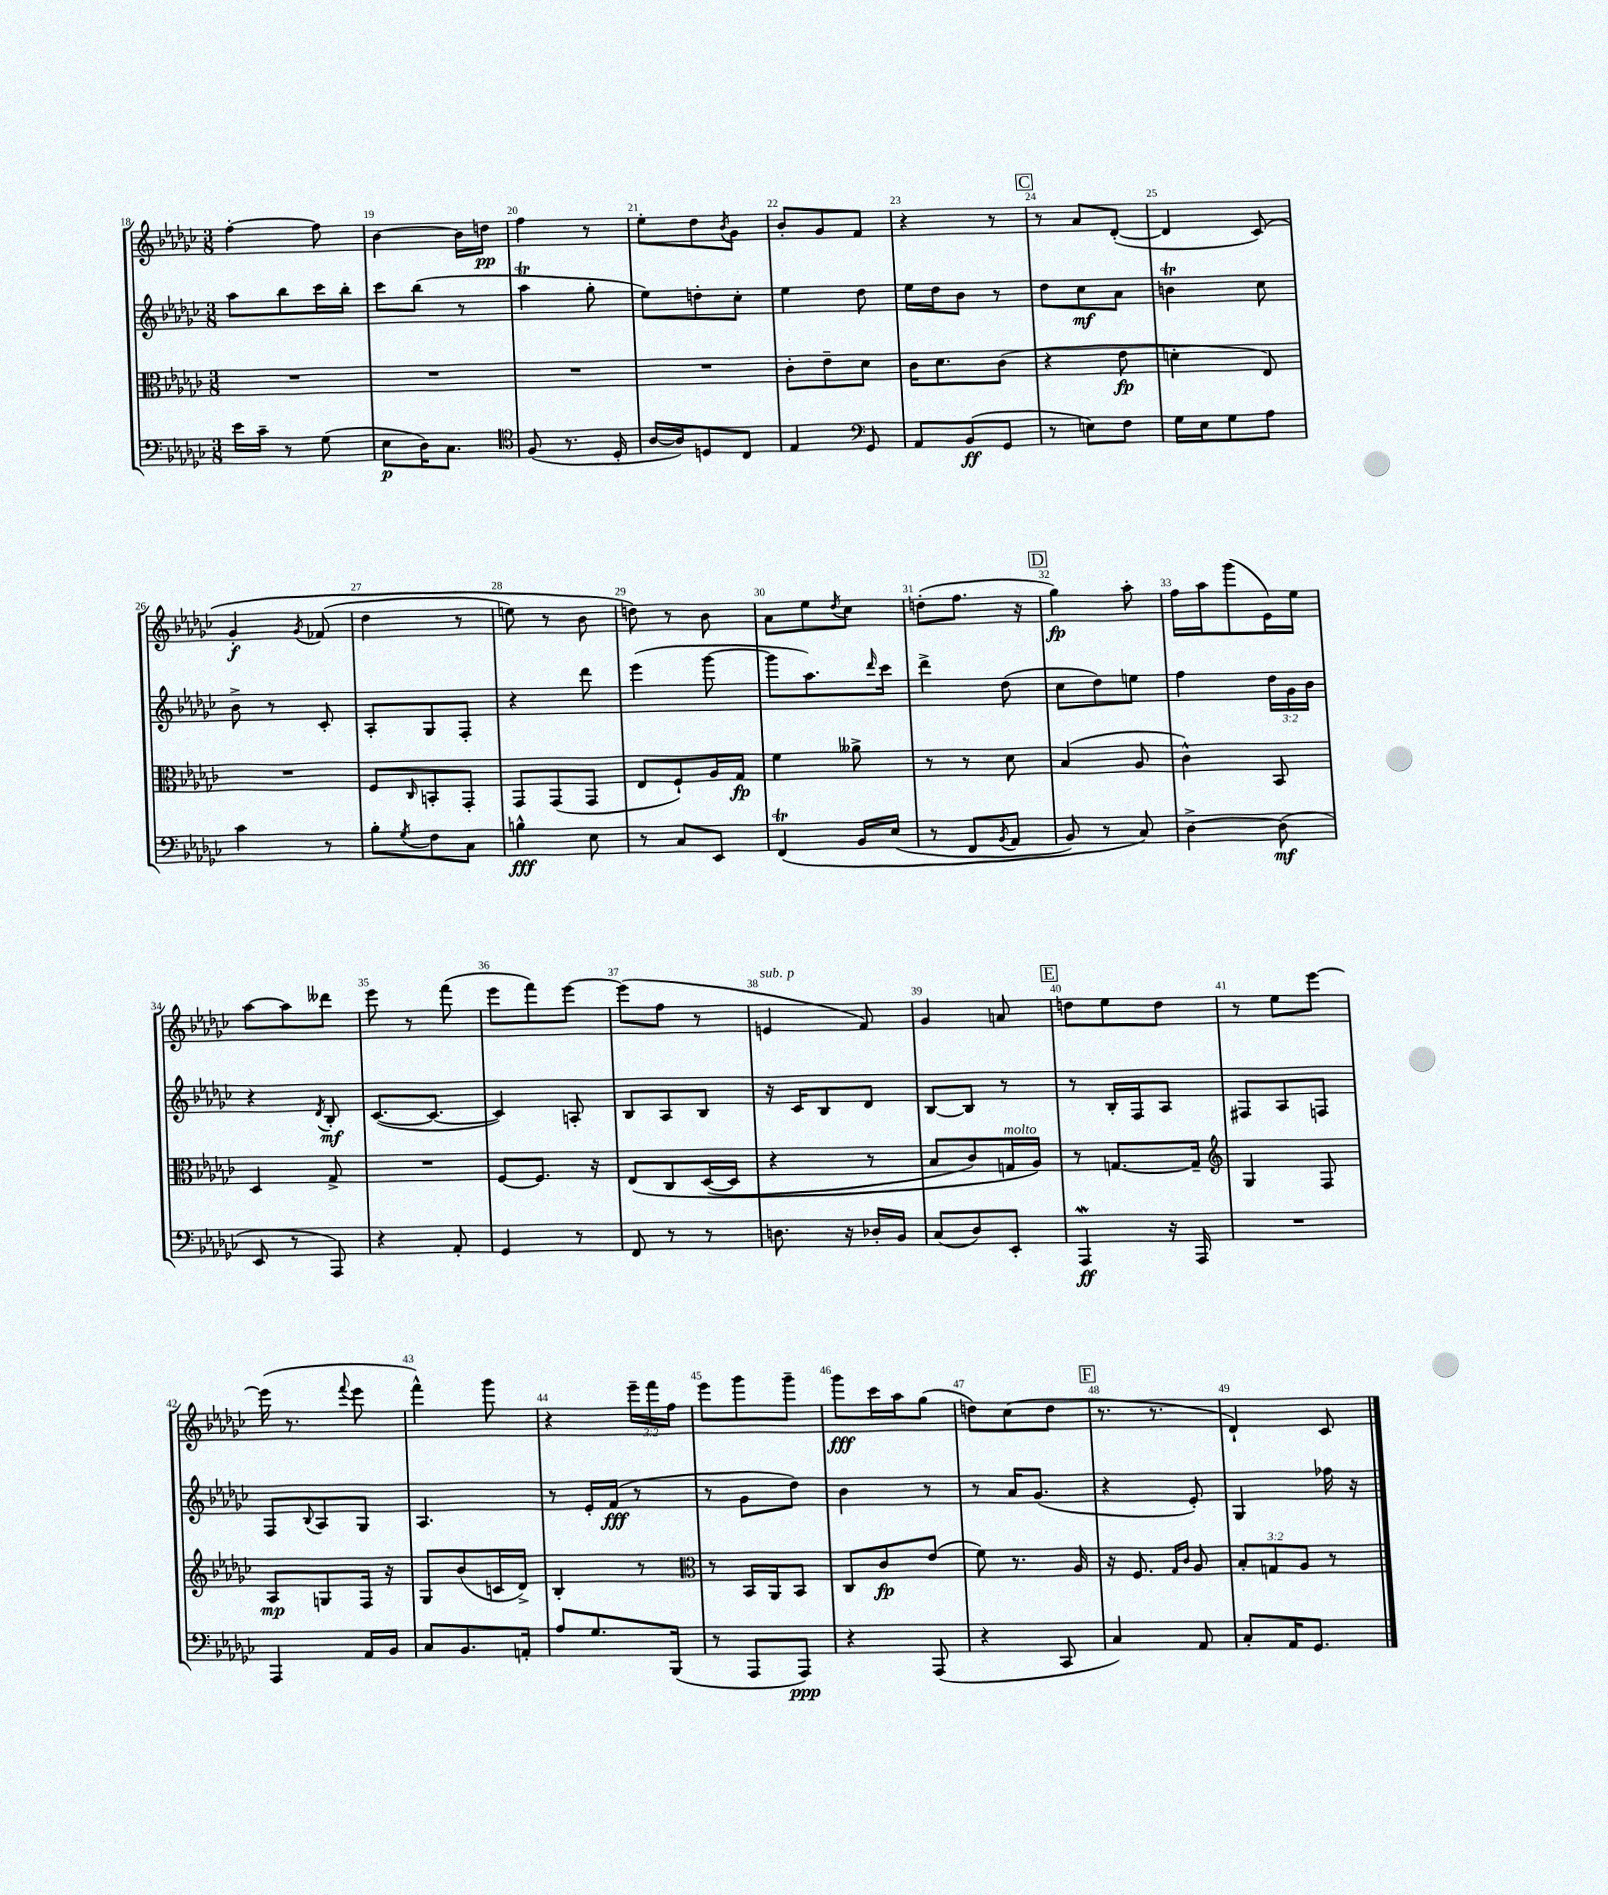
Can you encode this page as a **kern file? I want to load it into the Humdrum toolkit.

**kern	**dynam	**kern	**dynam	**kern	**dynam	**kern	**dynam
*part4	*part4	*part3	*part3	*part2	*part2	*part1	*part1
*staff4	*staff4	*staff3	*staff3	*staff2	*staff2	*staff1	*staff1
*clefF4	*	*clefC3	*	*clefG2	*	*clefG2	*
*k[b-e-a-d-g-c-]	*	*k[b-e-a-d-g-c-]	*	*k[b-e-a-d-g-c-]	*	*k[b-e-a-d-g-c-]	*
*M3/8	*	*M3/8	*	*M3/8	*	*M3/8	*
=18	=18	=18	=18	=18	=18	=18	=18
16e-\LL	.	4.r	.	8aa-\L	.	[4ff'\	.
16c-~\JJ	.	.	.	.	.	.	.
8r	.	.	.	8bb-\	.	.	.
(8G-\	.	.	.	16ccc-\L	.	8ff\]	.
.	.	.	.	16bb-'\JJ	.	.	.
=19	=19	=19	=19	=19	=19	=19	=19
8E-\L	p	4.r	.	8ccc-\L	.	[4b-\	.
16D-\K)	.	.	.	(8bb-\J	.	.	.
8.C-\J	.	.	.	.	.	.	.
.	.	.	.	8r	.	16b-\LL]	.
.	.	.	.	.	.	16ddn\JJ	pp
=20	=20	=20	=20	=20	=20	=20	=20
*clefC4	*	*	*	*	*	*	*
(8F/	.	4.r	.	4aa-T\	.	4ff\	.
8.r	.	.	.	.	.	.	.
.	.	.	.	8gg-'\	.	8r	.
16D-'/	.	.	.	.	.	.	.
=21	=21	=21	=21	=21	=21	=21	=21
[16A-/LL	.	4.r	.	8ee-\L)	.	8ee-'\L	.
16A-/J])	.	.	.	.	.	.	.
8Dn/	.	.	.	8ddn'\	.	8dd-\	.
.	.	.	.	.	.	8qb-/	.
8C-/J	.	.	.	8cc-'\J	.	8g-\J	.
=22	=22	=22	=22	=22	=22	=22	=22
4E-/	.	8c-'\L	.	4ee-\	.	8b-'/L	.
.	.	8e-~\	.	.	.	8g-/	.
*clefF4	*	*	*	*	*	*	*
8GG-/	.	8d-\J	.	8dd-\	.	8f/J	.
=23	=23	=23	=23	=23	=23	=23	=23
8AA-/L	.	16c-\KL	.	16ee-\LL	.	4r	.
.	.	8.d-\	.	16dd-\J	.	.	.
(8BB-/	ff	.	.	8b-\J	.	.	.
8GG-/J	.	(8c-\J	.	8r	.	8r	.
!!LO:REH:place=s1:t=C
=24	=24	=24	=24	=24	=24	=24	=24
8r	.	4r	.	8dd-\L	.	8r	.
8En\L)	.	.	.	8cc-\	mf	8a-/L	.
8F\J	.	8e-\	fp	8a-\J	.	([8d-'/J	.
=25	=25	=25	=25	=25	=25	=25	=25
16G-\LL	.	4dn'\	.	4bnt\	.	4d-/]	.
16E-\J	.	.	.	.	.	.	.
8G-\	.	.	.	.	.	.	.
8A-\J	.	8E-/)	.	8cc-\	.	(8c-/)	.
!!LO:LB:g=z
=26	=26	=26	=26	=26	=26	=26	=26
4c-\	.	4.r	.	8b-^\	.	4g-'/	f
.	.	.	.	8r	.	.	.
.	.	.	.	.	.	8qg-/	.
8r	.	.	.	8c-'/	.	(8f-X/	.
=27	=27	=27	=27	=27	=27	=27	=27
8B-'\L	.	8F/L	.	8A-'/L	.	4dd-\	.
8qG-/	.	16qqC-/	.	.	.	.	.
8F\	.	8BBn'/	.	8G-/	.	.	.
8C-\J	.	8GG-'/J	.	8F'/J	.	8r	.
=28	=28	=28	=28	=28	=28	=28	=28
4Bn^^\	fff	8GG-/L	.	4r	.	8een\)	.
.	.	(8GG-/	.	.	.	8r	.
8E-\	.	8GG-/J	.	8ddd-\	.	8b-\	.
=29	=29	=29	=29	=29	=29	=29	=29
8r	.	8E-/L	.	(4eee-\	.	8ddn\)	.
8C-/L	.	8F`/)	.	.	.	8r	.
8EE-/J	.	16A-/L	.	[8ggg-\	.	8b-\	.
.	.	16G-/JJ	fp	.	.	.	.
=30	=30	=30	=30	=30	=30	=30	=30
(4FFt/	.	4f\	.	8ggg-\L]	.	8a-\L	.
.	.	.	.	8.aa-\)	.	8ee-\	.
.	.	.	.	.	.	8qdd-/	.
16BB-/LL	.	8a--X^\	.	.	.	8cc-\J	.
.	.	.	.	16qqddd-/	.	.	.
(16E-/JJ	.	.	.	16ccc-\Jk	.	.	.
=31	=31	=31	=31	=31	=31	=31	=31
8r	.	8r	.	4ddd-^\	.	(8ddn'\L	.
8FF/L	.	8r	.	.	.	8.ff\J	.
8qBB-/	.	.	.	.	.	.	.
8AA-/J	.	8d-\	.	(8dd-\	.	.	.
.	.	.	.	.	.	16r	.
!!LO:REH:place=s1:t=D
=32	=32	=32	=32	=32	=32	=32	=32
8BB-/)	.	(4B-/	.	8cc-\L	.	4gg-\)	fp
8r	.	.	.	8dd-\)	.	.	.
8C-/)	.	8A-/	.	8een\J	.	8aa-'\	.
=33	=33	=33	=33	=33	=33	=33	=33
[4D-^\	.	4c-^^\)	.	4ff\	.	16ff\LL	.
.	.	.	.	.	.	16aa-\J	.
.	.	.	.	.	.	(8ggg-\	.
(8D-\]	mf	8BB-/	.	24dd-\LL	.	16e-\L)	.
.	.	.	.	24g-\	.	.	.
.	.	.	.	.	.	16ee-\JJ	.
.	.	.	.	24b-\JJ	.	.	.
!!LO:LB:g=z
=34	=34	=34	=34	=34	=34	=34	=34
8EE-/	.	4D-/	.	4r	.	[8aa-\L	.
8r	.	.	.	.	.	8aa-\]	.
.	.	.	.	8qd-/	.	.	.
8AAA-/)	.	8G-^/	.	8B-'/	mf	8ddd--X\J	.
=35	=35	=35	=35	=35	=35	=35	=35
4r	.	4.r	.	([8.c-/L	.	8eee-\	.
.	.	.	.	.	.	8r	.
.	.	.	.	8.c-/J_	.	.	.
8AA-'/	.	.	.	.	.	(8fff\	.
=36	=36	=36	=36	=36	=36	=36	=36
4GG-/	.	[8F/L	.	4c-/])	.	8eee-\L	.
.	.	8.F/J]	.	.	.	8fff\)	.
8r	.	.	.	8An'/	.	[8eee-\J	.
.	.	16r	.	.	.	.	.
=37	=37	=37	=37	=37	=37	=37	=37
8FF/	.	(8E-/L	.	8B-/L	.	(8eee-\L]	.
8r	.	8C-/	.	8A-/	.	8ff\J	.
8r	.	([16D-/L	.	8B-/J	.	8r	.
.	.	16D-/JJ]	.	.	.	.	.
=38	=38	=38	=38	=38	=38	=38	=38
!	!	!	!	!	!	!LO:TX:a:i:t=sub. p	!
8.Dn\	.	4r	.	16r	.	4en/	.
.	.	.	.	16c-/KL	.	.	.
.	.	.	.	8B-/	.	.	.
16r	.	.	.	.	.	.	.
16D-X'/LL	.	8r	.	8d-/J	.	8f/)	.
16BB-/JJ	.	.	.	.	.	.	.
=39	=39	=39	=39	=39	=39	=39	=39
(8C-/L	.	8B-/L	.	[8B-/L	.	4g-/	.
8D-/)	.	8c-/)	.	8B-/J]	.	.	.
!	!	!LO:TX:a:i:t=molto	!	!	!	!	!
8EE-'/J	.	16Gn/L	.	8r	.	8an/	.
.	.	16A-/JJ)	.	.	.	.	.
!!LO:REH:place=s1:t=E
=40	=40	=40	=40	=40	=40	=40	=40
4AAA-W/	ff	8r	.	8r	.	8ddn\L	.
.	.	[8.Gn/L	.	16B-'/LL	.	8ee-\	.
.	.	.	.	16F/J	.	.	.
16r	.	.	.	8A-/J	.	8dd\J	.
16AAA-/	.	16G~/Jk]	.	.	.	.	.
=41	=41	=41	=41	=41	=41	=41	=41
*	*	*clefG2	*	*	*	*	*
4.r	.	4G-/	.	8F#X/L	.	8r	.
.	.	.	.	8A-/	.	8ee-\L	.
.	.	8F/	.	8Fn/J	.	[8eee-\J	.
!!LO:LB:g=z
=42	=42	=42	=42	=42	=42	=42	=42
4AAA-/	.	8A-/L	mp	8F/L	.	(16eee-\]	.
.	.	.	.	.	.	8.r	.
.	.	.	.	8qqB-/	.	.	.
.	.	8Gn/	.	8A-/	.	.	.
.	.	.	.	.	.	8qqfff/	.
16AA-/LL	.	16F/Jk	.	8G-/J	.	8eee-\	.
16BB-/JJ	.	16r	.	.	.	.	.
=43	=43	=43	=43	=43	=43	=43	=43
8C-/L	.	8G-/L	.	4.A-/	.	4fff^^\)	.
8.BB-/	.	(8b-/	.	.	.	.	.
.	.	16cn/L	.	.	.	8ggg-\	.
16AAn'/Jk	.	16d-^/JJ)	.	.	.	.	.
=44	=44	=44	=44	=44	=44	=44	=44
8A-/L	.	4B-'/	.	8r	.	4r	.
8.G-/	.	.	.	16e-'/LL	.	.	.
.	.	.	.	(16f/JJ	fff	.	.
.	.	8r	.	8r	.	24eee-~\LL	.
.	.	.	.	.	.	24fff\	.
(16BBB-/Jk	.	.	.	.	.	.	.
.	.	.	.	.	.	24ff\JJ	.
=45	=45	=45	=45	=45	=45	=45	=45
*	*	*clefC3	*	*	*	*	*
8r	.	8r	.	8r	.	8eee-\L	.
8AAA-/L	.	16BB-/LL	.	8g-\L	.	8ggg-\	.
.	.	16AA-/J	.	.	.	.	.
8AAA-/J)	ppp	8BB-/J	.	8dd-\J)	.	8ggg-~\J	.
=46	=46	=46	=46	=46	=46	=46	=46
4r	.	8C-/L	.	4b-\	.	8ggg-\L	fff
.	.	8c-/	fp	.	.	16ccc-\L	.
.	.	.	.	.	.	16aa-\J	.
(8AAA-/	.	(8e-/J	.	8r	.	(8gg-\J	.
=47	=47	=47	=47	=47	=47	=47	=47
4r	.	8f\)	.	8r	.	8ddn\L)	.
.	.	8.r	.	16a-/KL	.	(8cc-\	.
.	.	.	.	(8.g-/J	.	.	.
8CC-/	.	.	.	.	.	8dd\J	.
.	.	16A-/	.	.	.	.	.
!!LO:REH:place=s1:t=F
=48	=48	=48	=48	=48	=48	=48	=48
4C-/)	.	16r	.	4r	.	8.r	.
.	.	8.F/	.	.	.	.	.
.	.	.	.	.	.	8.r	.
.	.	16qqG-/LL	.	.	.	.	.
.	.	16qqc-/JJ	.	.	.	.	.
8AA-/	.	8A-/	.	8e-'/)	.	.	.
=49	=49	=49	=49	=49	=49	=49	=49
8C-'/L	.	12B-'/L	.	4G-/	.	4d-`/)	.
.	.	12Gn/	.	.	.	.	.
16AA-/K	.	.	.	.	.	.	.
.	.	12A-/J	.	.	.	.	.
8.GG-/J	.	.	.	.	.	.	.
.	.	8r	.	16ff-X\	.	8c-/	.
.	.	.	.	16r	.	.	.
==	==	==	==	==	==	==	==
*-	*-	*-	*-	*-	*-	*-	*-
